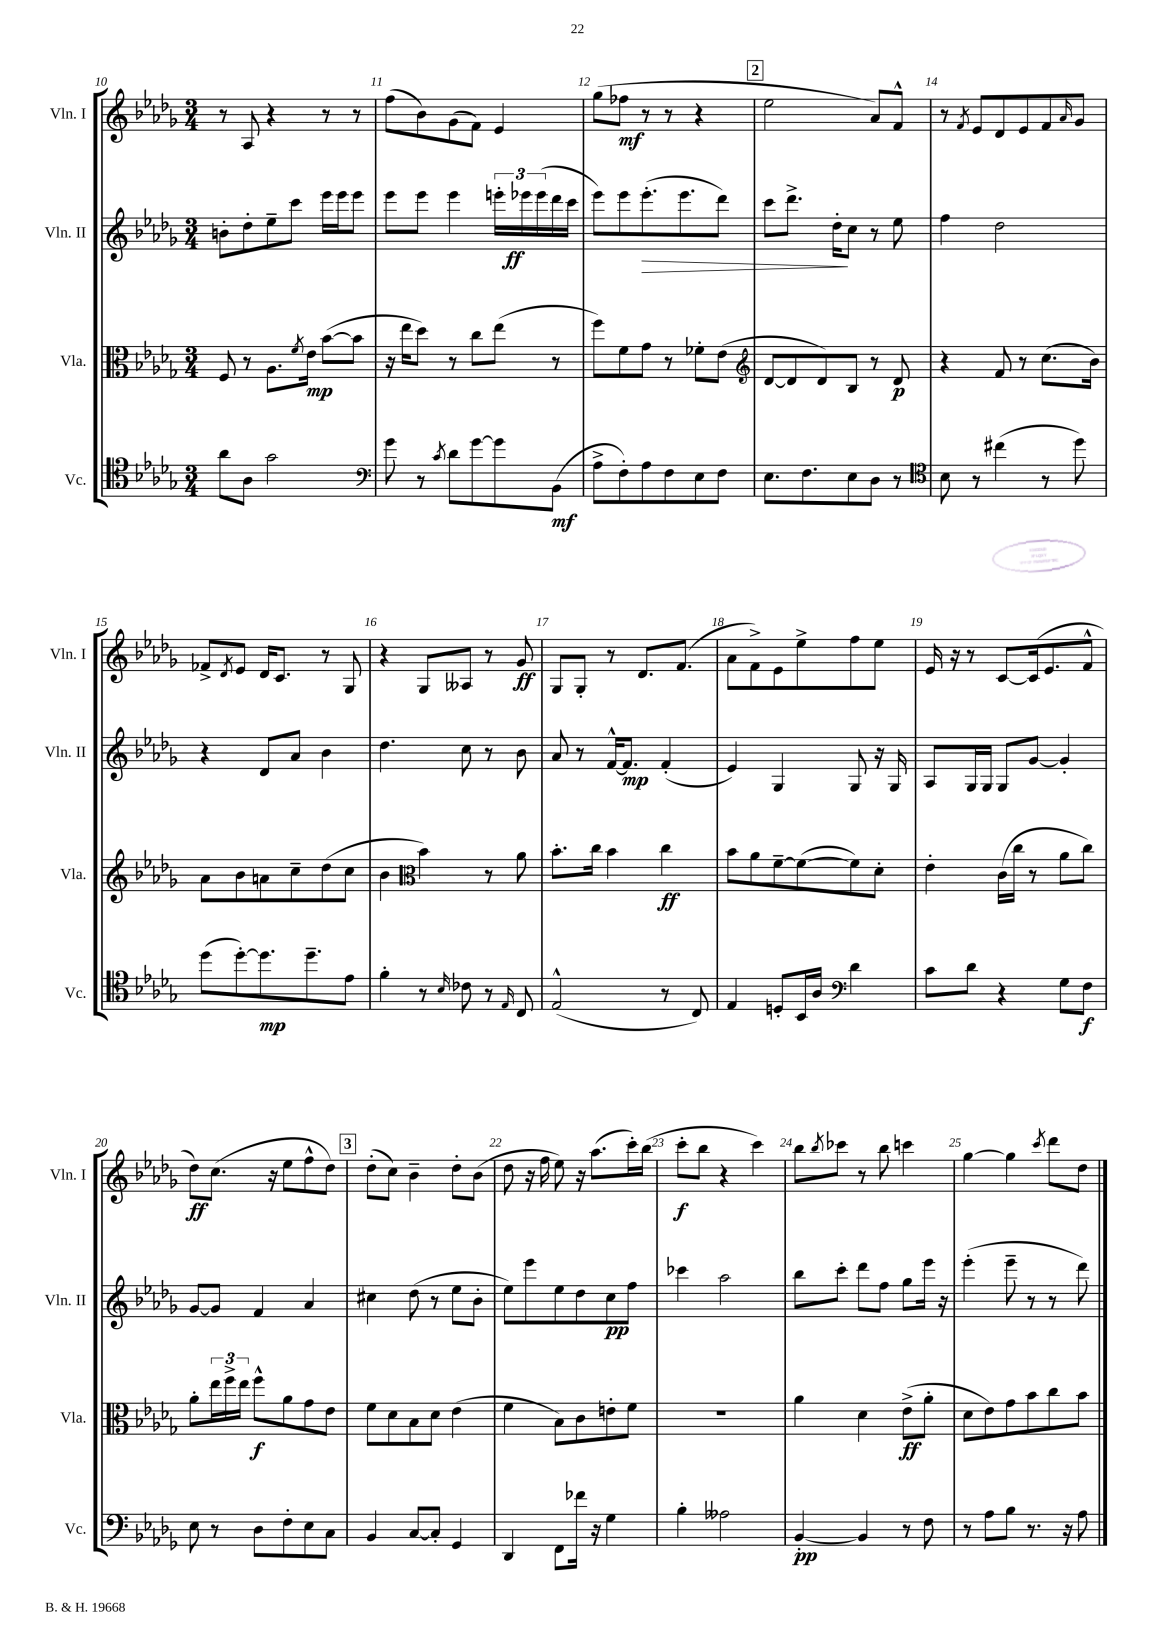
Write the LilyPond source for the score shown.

<<
\new StaffGroup <<
\new Staff = "s0" \with { instrumentName = "Vln. I" shortInstrumentName = "Vln. I" } {
    \clef treble \key des \major \numericTimeSignature \time 3/4
    r8 aes8 r4 r8 r8 |
    f''8( bes'8) ges'8( f'8) ees'4 |
    ges''8( fes''8\mf r8 r8 r4 |
    \mark \markup { \box "2" } ees''2 aes'8) f'8-^ |
    r8 \acciaccatura { f'8 } ees'8 des'8 ees'8 f'8 \grace { aes'16 } ges'8 |
    fes'8-> \acciaccatura { des'8 } ees'8 des'16 c'8. r8 ges8 |
    r4 ges8 aeses8 r8 ges'8\ff |
    ges8 ges8-. r8 des'8. f'8.( |
    aes'8 f'8->) ees'8 ees''8-> f''8 ees''8 |
    ees'16 r16 r8 c'8~ c'16( ees'8. f'8-^ |
    des''8\ff) c''8.( r16 ees''8 f''8-^ des''8) |
    \mark \markup { \box "3" } des''8-.( c''8) bes'4-- des''8-. bes'8( |
    des''8 r16 f''16 ees''8) r16 aes''8.( c'''16-.) bes''16( |
    c'''8-.\f bes''8 r4 c'''4) |
    bes''8 \acciaccatura { bes''8 } ces'''8 r8 bes''8 c'''4 |
    ges''4~ ges''4 \acciaccatura { c'''8 } des'''8 des''8 \bar "|." |
}
\new Staff = "s1" \with { instrumentName = "Vln. II" shortInstrumentName = "Vln. II" } {
    \clef treble \key des \major \numericTimeSignature \time 3/4
    b'8-. des''8-. ees''8-- c'''8 ees'''16 ees'''16 ees'''8 |
    ees'''8 ees'''8 ees'''4 \tuplet 3/2 { e'''16-. ees'''16\ff ees'''16( } des'''16 c'''16 |
    ees'''8) ees'''8 ees'''8.-.\>( ees'''8. des'''8) |
    \mark \markup { \box "2" } c'''8 des'''8.-> des''16-.\! c''8 r8 ees''8 |
    f''4 des''2 |
    r4 des'8 aes'8 bes'4 |
    des''4. c''8 r8 bes'8 |
    aes'8 r8 f'16~-^ f'8.\mp f'4-.( |
    ees'4) ges4 ges8 r16 ges16 |
    aes8 ges16 ges16 ges8 ges'8~ ges'4-. |
    ges'8~ ges'8 f'4 aes'4 |
    \mark \markup { \box "3" } cis''4 des''8( r8 ees''8 bes'8-. |
    ees''8) ees'''8 ees''8 des''8 c''8\pp f''8 |
    ces'''4 aes''2 |
    bes''8 c'''8-. des'''8 f''8 ges''8 ees'''16 r16 |
    ees'''4-.( ees'''8-- r8 r8 des'''8) \bar "|." |
}
\new Staff = "s2" \with { instrumentName = "Vla." shortInstrumentName = "Vla." } {
    \clef alto \key des \major \numericTimeSignature \time 3/4
    f8 r8 aes8. \acciaccatura { f'8 } ees'16\mp bes'8~( bes'8 |
    r16 ees''16 des''8) r8 c''8 ees''8( r8 |
    f''8) f'8 ges'8 r8 fes'8-. ees'8( |
    \mark \markup { \box "2" } \clef treble des'8~ des'8 des'8) bes8 r8 des'8\p |
    r4 f'8 r8 c''8.( bes'16) |
    aes'8 bes'8 a'8 c''8-- des''8( c''8 |
    bes'4 \clef alto bes'4) r8 aes'8 |
    bes'8.-. c''16 bes'4 c''4\ff |
    bes'8 aes'8 f'8~-- f'8~( f'8) des'8-. |
    ees'4-. c'16( c''16 r8 aes'8 c''8) |
    aes'8-. \tuplet 3/2 { ees''16 f''16-> ees''16 } f''8-^\f aes'8 ges'8 ees'8 |
    \mark \markup { \box "3" } f'8 des'8 bes8 des'8 ees'4( |
    f'4 bes8) c'8 e'8-. f'8 |
    R2. |
    aes'4 des'4 ees'8->\ff( aes'8-. |
    des'8 ees'8) ges'8 bes'8 c''8 bes'8 \bar "|." |
}
\new Staff = "s3" \with { instrumentName = "Vc." shortInstrumentName = "Vc." } {
    \clef tenor \key des \major \numericTimeSignature \time 3/4
    aes'8 aes8 ges'2 |
    \clef bass ges'8 r8 \acciaccatura { c'8 } des'8 ges'8~ ges'8 bes,8\mf( |
    aes8-> f8-.) aes8 f8 ees8 f8 |
    \mark \markup { \box "2" } ees8. f8. ees8 des8 r8 |
    \clef tenor bes8 r8 cis''4( r8 des''8) |
    des''8( des''8~-.) des''8.\mp des''8.-- ees'8 |
    f'4-. r8 \grace { bes16 } ces'8 r8 \grace { ees16 } c8 |
    ees2-^( r8 c8) |
    ees4 d8-. bes,16 aes16 \clef bass des'4 |
    c'8 des'8 r4 ges8 f8\f |
    ees8 r8 des8 f8-. ees8 c8 |
    \mark \markup { \box "3" } bes,4 c8~ c8-. ges,4 |
    des,4 f,8 fes'16 r16 ges4 |
    bes4-. aeses2 |
    bes,4~-.\pp bes,4 r8 f8 |
    r8 aes8 bes8 r8. r16 aes8 \bar "|." |
}
>>
>>
\layout { \context { \Score currentBarNumber = #10 \override BarNumber.break-visibility = ##(#f #t #t) barNumberVisibility = #all-bar-numbers-visible } }
